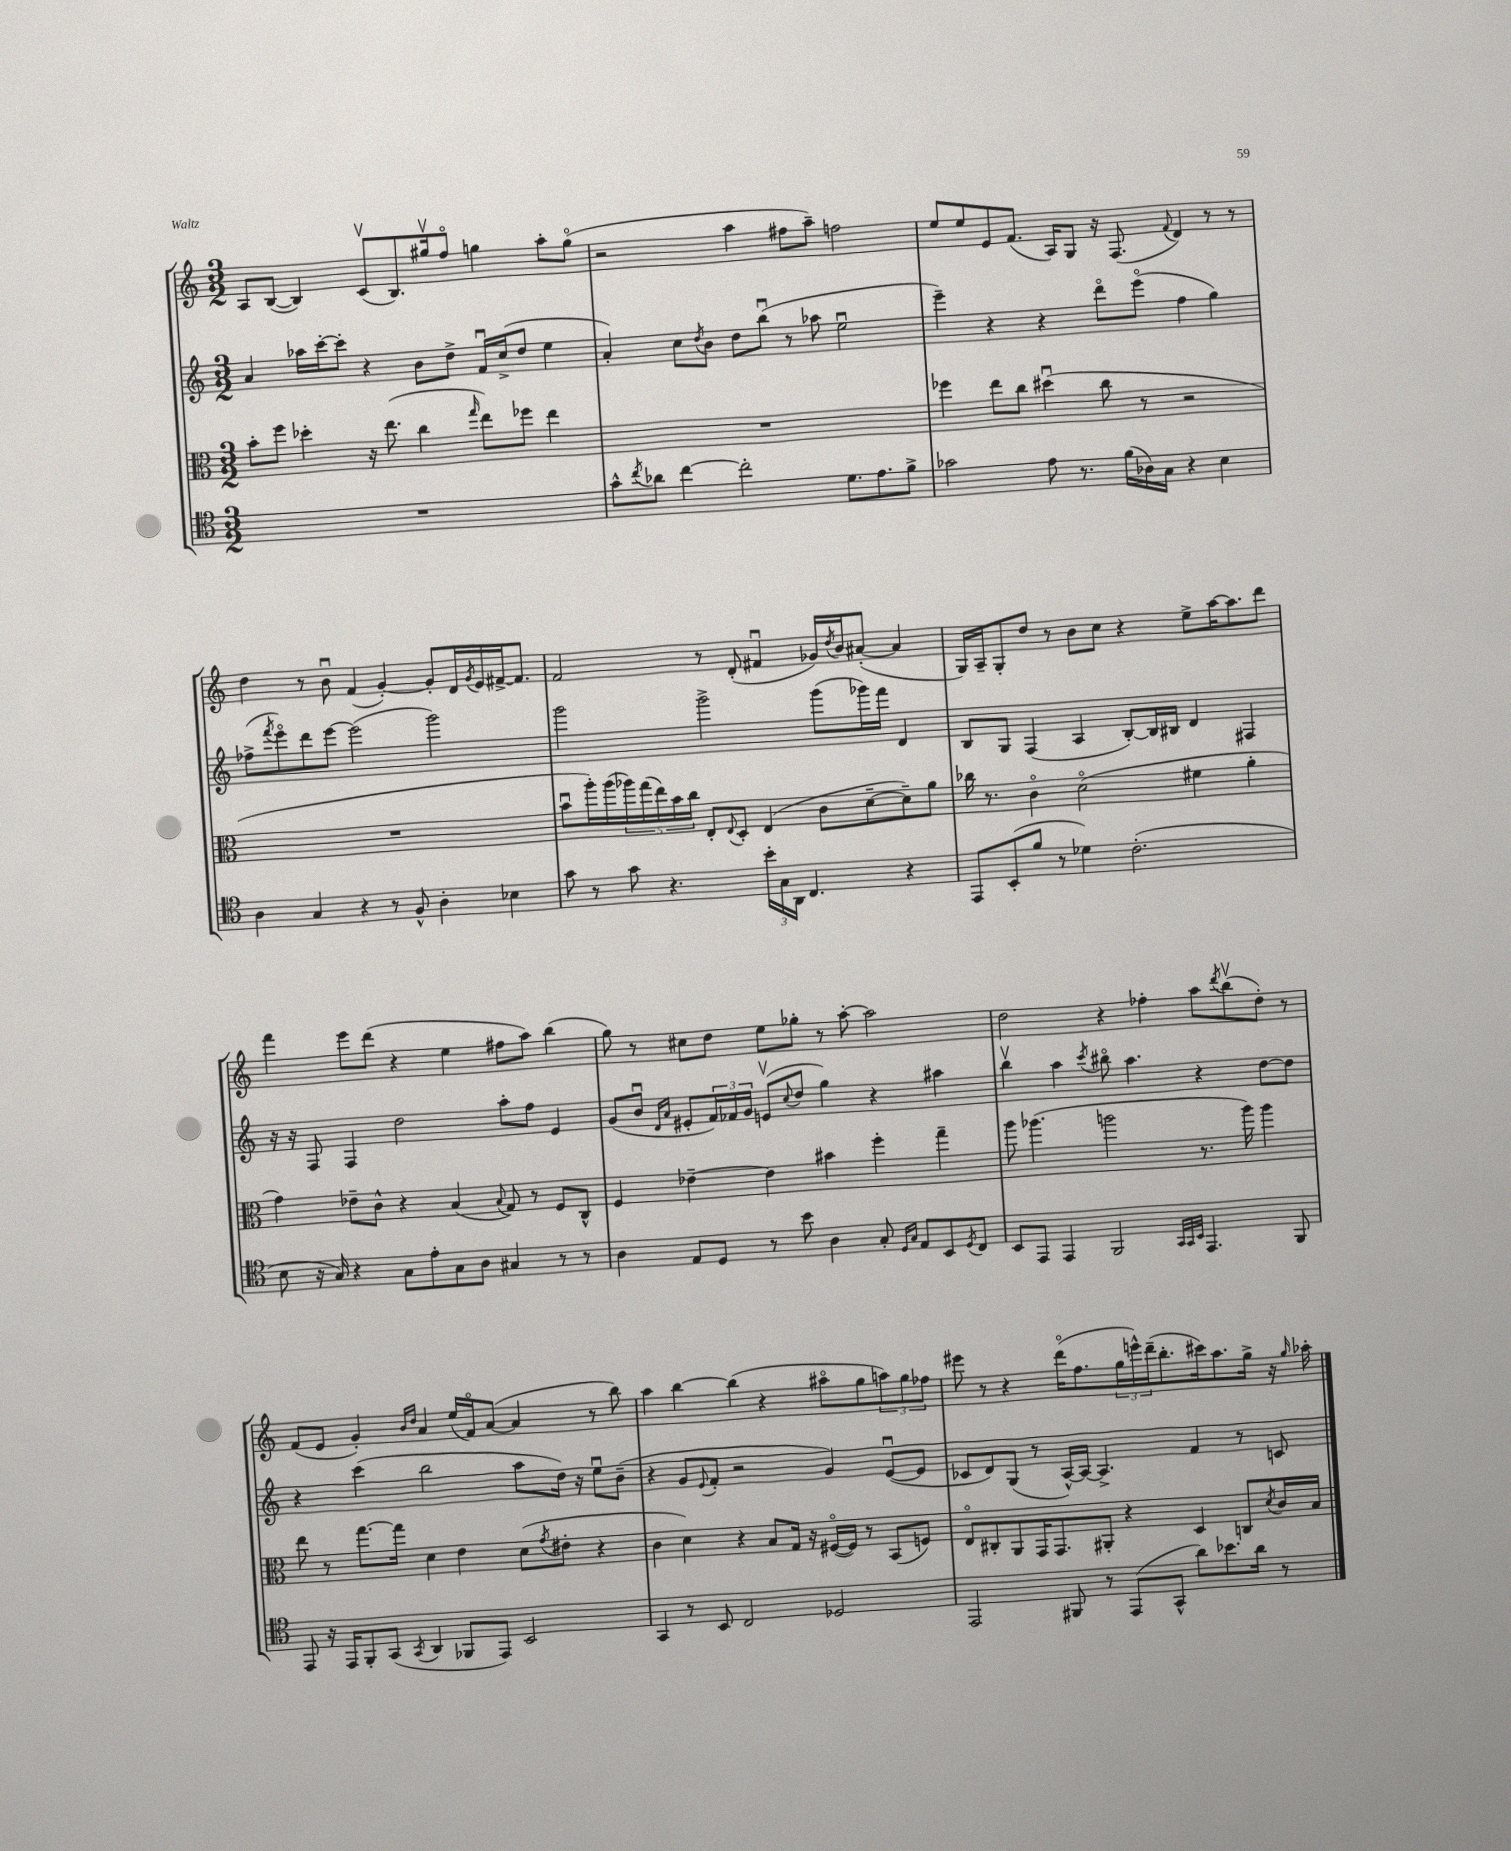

**kern	**kern	**kern	**kern
*staff4	*staff3	*staff2	*staff1
*clefC4	*clefC3	*clefG2	*clefG2
*k[]	*k[]	*k[]	*k[]
*M3/2	*M3/2	*M3/2	*M3/2
1.r	8b'	4a	8A
.	8ff	.	([8B
.	4dd-'	16aa-	4B])
.	.	[16ccc'	.
.	.	8ccc']	.
.	16r	4r	(8cv
.	(8.ee	.	.
.	.	.	8.B)
.	4cc	8b	.
.	.	.	16gg#v
.	.	8dd^	8ffo
.	16qqgg	.	.
.	8ee)	16fu	4gg
.	.	(16cc^	.
.	8ff-	8dd	.
.	4ee	4ee	8aa'
.	.	.	(8ggo
=	=	=	=
8g^^	1.r	4a')	2r
8qcc	.	.	.
8a-	.	.	.
[4cc	.	8cc	.
.	.	8qdd	.
.	.	8b	.
2cc']	.	8dd	4aa
.	.	(8bbu	.
.	.	8r	8ff#
.	.	8aa-	8aa~)
8.d	.	2eeu	2ff
8.e	.	.	.
8f^	.	.	.
=	=	=	=
2g-	4ff-	4eee~)	8ee
.	.	.	8ee
.	8ee	4r	8e
.	8cc	.	(8.f
8e	(4dd#u	4r	.
.	.	.	16A)
8.r	.	.	8G
.	8cc	8dddo	16r
(16f	.	.	(8.F
16A-)	8r	(8eeeo	.
16G	.	.	.
.	.	.	8qqf
4r	2r	4ff	4d)
4B	.	4gg)	8r
.	.	.	8r
=	=	=	=
4A	1.r	(8ff-^	4dd
.	.	8qfff	.
.	.	8eeeo)	.
4G	.	8ddd	8r
.	.	[8eee	8bu
4r	.	(2eee]	(4f
8r	.	.	[4g')
8F^^	.	.	.
4A'	.	2ggg)	8g']
.	.	.	16d
.	.	.	8qg
.	.	.	16e
4B-	.	.	[16f#^
.	.	.	8.f#]
=	=	=	=
8g	8bu	2ggg	2f
8r	16aa')	.	.
.	(16aa	.	.
8g	20aa-)	.	.
.	(20gg	.	.
.	20ee)	.	.
4.r	.	.	.
.	20b	.	.
.	20cc	.	.
.	8E'	2ggg^	8r
.	8qqE	.	.
.	8D'	.	(8d'
24b'	(4E	.	4f#u
24G	.	.	.
24AA	.	.	.
4.C	.	.	.
.	8c	(8ggg	16g-)
.	.	.	8qdd
.	.	.	16b
.	[8d~	16ggg-)	([8a#'
.	.	16fff	.
4r	8d~])	4d	4a#]
.	8a	.	.
=	=	=	=
8EE	16cc-	8B	16G)
.	8.r	.	16A~
(8BB'	.	8G	8G'
8f	4co	(4F	8dd
8r	.	.	8r
4d-)	(2do	4A	8b
.	.	.	8cc
(2.c'	.	[8B')	4r
.	.	16B]	.
.	.	16B#	.
.	4f#	4d	8ee^
.	.	.	[16aa
.	.	.	8.aa]
.	4a'	4F#	.
.	.	.	8ddd
=	=	=	=
8B	4g)	16r	4fff
.	.	16r	.
16r	.	8F	.
16G)	.	.	.
4r	8e-~	4F	8eee
.	8c^^	.	(8ddd
8G	4r	2dd	4r
8e'	.	.	.
8G	(4B	.	4ee
8A	.	.	.
.	8qqB	.	.
4G#	8G)	8aa'	8ff#
.	8r	8ff	8aa)
8r	8F	4e	(4bb
8r	8C^^	.	.
=	=	=	=
4A	4F	(8g	8gg)
.	.	8bu	8r
.	.	16qqd	.
.	.	16qqa	.
8E	[4e-~	8e#'	8cc#
8D	.	24f)	8dd
.	.	24f-	.
.	.	24g	.
8r	4e-]	(8ev	8ee
.	.	8qqcc	.
8b	.	8dd	8gg-'
4A	4b#	4gg)	8r
.	.	.	[8aa'
8G'	4ff'	4r	2aa]
16qqD	.	.	.
16qqG	.	.	.
8E	.	.	.
8BB	4gg~	4aa#	.
8qD	.	.	.
8C	.	.	.
=	=	=	=
8BB	8aa	4bbv	2dd
8EE	(4.aa-	.	.
4EE	.	4aa	.
.	.	8qccc	.
2FF	2aa	8bb#o	4r
.	.	4.aa	.
.	.	.	4ff-'
32qqGG	.	.	.
32qqGG	.	.	.
32qqBB	.	.	.
4.EE	8.r	4r	8aa
.	.	.	8qddd
.	.	.	(8bbv
.	16aa)	.	.
.	4aa	[8dd	8dd')
8FF	.	8dd]	8r
=	=	=	=
8EE	8ee	4r	(8f
16r	8r	.	8e
16EE	.	.	.
8FF'	[8.gg	(4ccc	4g')
(8GG	.	.	.
.	16gg]	.	.
.	.	.	16qqb
8qGG	.	.	16qqdd
4AA	4d	2bb	4a
8FF-	4e	.	(16ee
.	.	.	16fo)
8EE)	.	.	([8a
2BB	(8d	8aa	4a]
.	8qg	.	.
.	8e#'	16dd)	.
.	.	16r	.
.	4r	8eeu	8r
.	.	(8b~	8bb)
=	=	=	=
4GG	4c	4r	4aa
8r	4d)	8g	[4bb
.	.	8qqe	.
8BB	.	8f'	.
2C	4r	2r	(4bb]
.	8B	.	4r
.	16G	.	.
.	16r	.	.
2D-	([16F#o	4g)	8aa#o
.	16F#])	.	.
.	8r	.	8gg
.	(8BB	([8eu	12aa)
.	.	.	12gg
.	8F)	8e]	.
.	.	.	12ff-
=	=	=	=
2EE	8Eo	8c-	8eee#
.	8C#'	8d)	8r
.	8AA	(8G	4r
.	16GG	8r	.
.	8.GG	.	.
8FF#	.	[16A^^)	(16dddo
.	.	16A_	8.ff
8r	8AA#'	4.A^]	.
(8EE	4r	.	24gg
.	.	.	24eee^^)
.	.	.	(24ddd~
8GG^^	.	.	8.bb'
8a)	4D	4f	.
.	.	.	16ccc#)
8.b-	.	.	8.aa
.	8C	8r	.
16a	.	.	16gg^
.	8qd	.	.
8r	16c	8c	16r
.	.	.	16qqgg
.	16B	.	16aa-'
==	==	==	==
*-	*-	*-	*-
